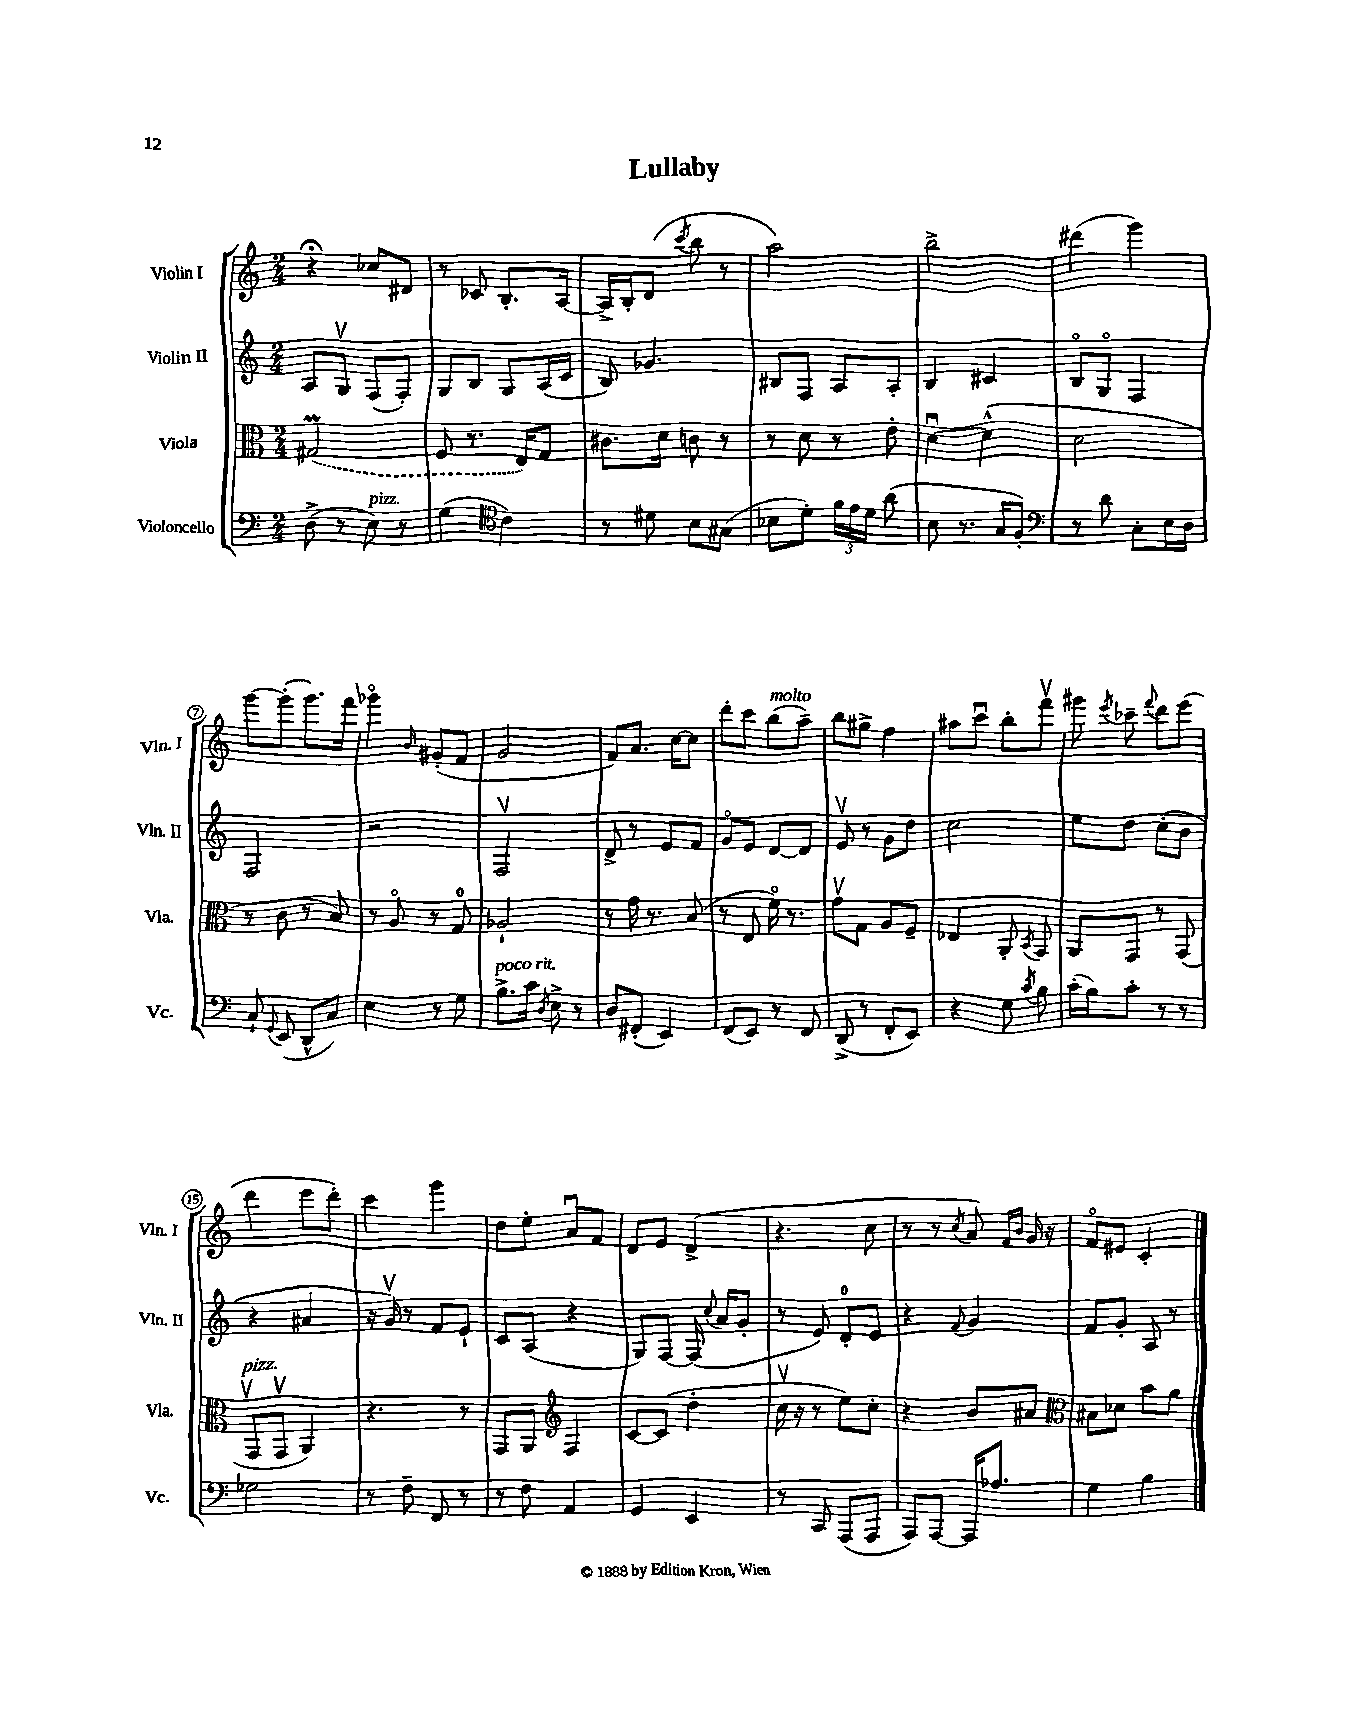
\header { title = "Lullaby" }
<<
\new StaffGroup <<
\new Staff = "s0" \with { instrumentName = "Violin I" shortInstrumentName = "Vln. I" } {
    \clef treble \key c \major \numericTimeSignature \time 2/4
    \autoBeamOff r4\fermata ces''8[ dis'8] |
    r8 ces'8 b8.[-. a16]~ |
    a16[-> b16-. d'8]( \acciaccatura { c'''8 } b''8 r8 |
    a''2) |
    b''2-> |
    dis'''4( g'''4) |
    g'''8[~ g'''8]-.( g'''8.[) f'''16] |
    ges'''4\flageolet \grace { b'16 } gis'8[-.( f'8] |
    g'2 |
    f'8[) a'8.] c''16[~ c''8] |
    d'''8[-. c'''8] b''8[^\markup { \italic "molto" }( a''8]--) |
    b''8[ gis''8]-> f''4 |
    ais''8[ c'''8]\downbow b''8[-. f'''8]\upbow |
    gis'''8 \acciaccatura { e'''8 } ces'''8-- \appoggiatura { f'''8 } d'''8[ e'''8]( |
    d'''4 e'''8[ d'''8]-.) |
    c'''4 g'''4 |
    d''8[ e''8]-. a'8[\downbow f'8] |
    d'8[ e'8] d'4->( |
    r4. c''8 |
    r8 r8 \acciaccatura { c''8 } a'8) \grace { f'16[ b'16] } g'16 r16 |
    f'8[\flageolet eis'8] c'4-. \bar "|." |
}
\new Staff = "s1" \with { instrumentName = "Violin II" shortInstrumentName = "Vln. II" } {
    \clef treble \key c \major \numericTimeSignature \time 2/4
    \autoBeamOff a8[ g8]\upbow f8[( f8]-.) |
    g8[ b8] g8[ a16( c'16] |
    b8) ges'4. |
    bis8[ f8] a8[ a8]-. |
    b4 cis'4 |
    b8[\flageolet g8]\flageolet f4 |
    f2 |
    r2 |
    f2\upbow |
    d'8-> r8 e'8[ f'8] |
    g'8[\flageolet e'8] d'8[~ d'8] |
    e'8\upbow r8 g'8[ d''8] |
    c''2 |
    e''8[ d''8] c''8[-.( b'8] |
    r4 ais'4 |
    r16 g'16\upbow) r8 f'8[ e'8]-! |
    c'8[ a8]( r4 |
    g8[) f8]~ f16( \appoggiatura { c''8 } a'16[ g'8]-. |
    r8 e'8) d'8[-0-. e'8] |
    r4 \appoggiatura { f'8 } g'4 |
    f'8[ g'8]-. a8 r8 \bar "|." |
}
\new Staff = "s2" \with { instrumentName = "Viola" shortInstrumentName = "Vla." } {
    \clef alto \key c \major \numericTimeSignature \time 2/4
    \autoBeamOff \once \slurDashed gis2\prall( |
    f8 r8. e16[) g8] |
    cis'8.[ d'16] c'8 r8 |
    r8 d'8 r8 e'8-. |
    d'4~\downbow d'4-^( |
    d'2 |
    r8 c'8 r8 b8) |
    r8 a8\flageolet r8 g8-0 |
    aes2-! |
    r8 g'16 r8. b8( |
    r8 e8 f'16\flageolet) r8. |
    g'8[\upbow g8] a8[ f8]-- |
    ees4 a,8-. \acciaccatura { b,8 } g,8 |
    a,8[ g,8] r8 g,8( |
    g,8[\upbow^\markup { \italic "pizz." } g,8]\upbow a,4) |
    r4. r8 |
    g,8[ a,8] \clef treble f4 |
    c'8[~ c'8]( d''4-. |
    c''16\upbow r16 r8 e''8[) c''8]-. |
    r4 b'8[ ais'8] |
    \clef alto bis8[ des'8] b'8[ a'8] \bar "|." |
}
\new Staff = "s3" \with { instrumentName = "Violoncello" shortInstrumentName = "Vc." } {
    \clef bass \key c \major \numericTimeSignature \time 2/4
    \autoBeamOff d8->( r8 e8^\markup { \italic "pizz." }) r8 |
    g4( \clef tenor c'4) |
    r8 dis'8 b8[ gis8]( |
    bes8[ d'8]-.) \tuplet 3/2 { f'16[ e'16 d'16] } a'8( |
    b8 r8. g16[ f8]-.) |
    \clef bass r8 d'8 c8[-. e16 d16] |
    c8-! \appoggiatura { g,8 } e,8( d,8[-^ c8]) |
    e4 r8 g8 |
    b8.[->^\markup { \italic "poco rit." } c'16] \acciaccatura { d8 } e8-> r8 |
    d8[ fis,8]-.( e,4) |
    f,8[( e,8]) r8 f,8 |
    d,8->( r8 f,8[-. e,8]) |
    r4 g8 \acciaccatura { c'8 } b8 |
    c'16[-.( b16) c'8]-. r8 r8 |
    ges2 |
    r8 f8-- f,8 r8 |
    r8 f8 a,4 |
    g,4 e,4 |
    r8 c,8 a,,8[( a,,8] |
    a,,8[) a,,8]~ a,,16[ aes8.] |
    g4 b4 \bar "|." |
}
>>
>>
\layout { \context { \Score \override BarNumber.stencil = #(make-stencil-circler 0.1 0.3 ly:text-interface::print) } }
